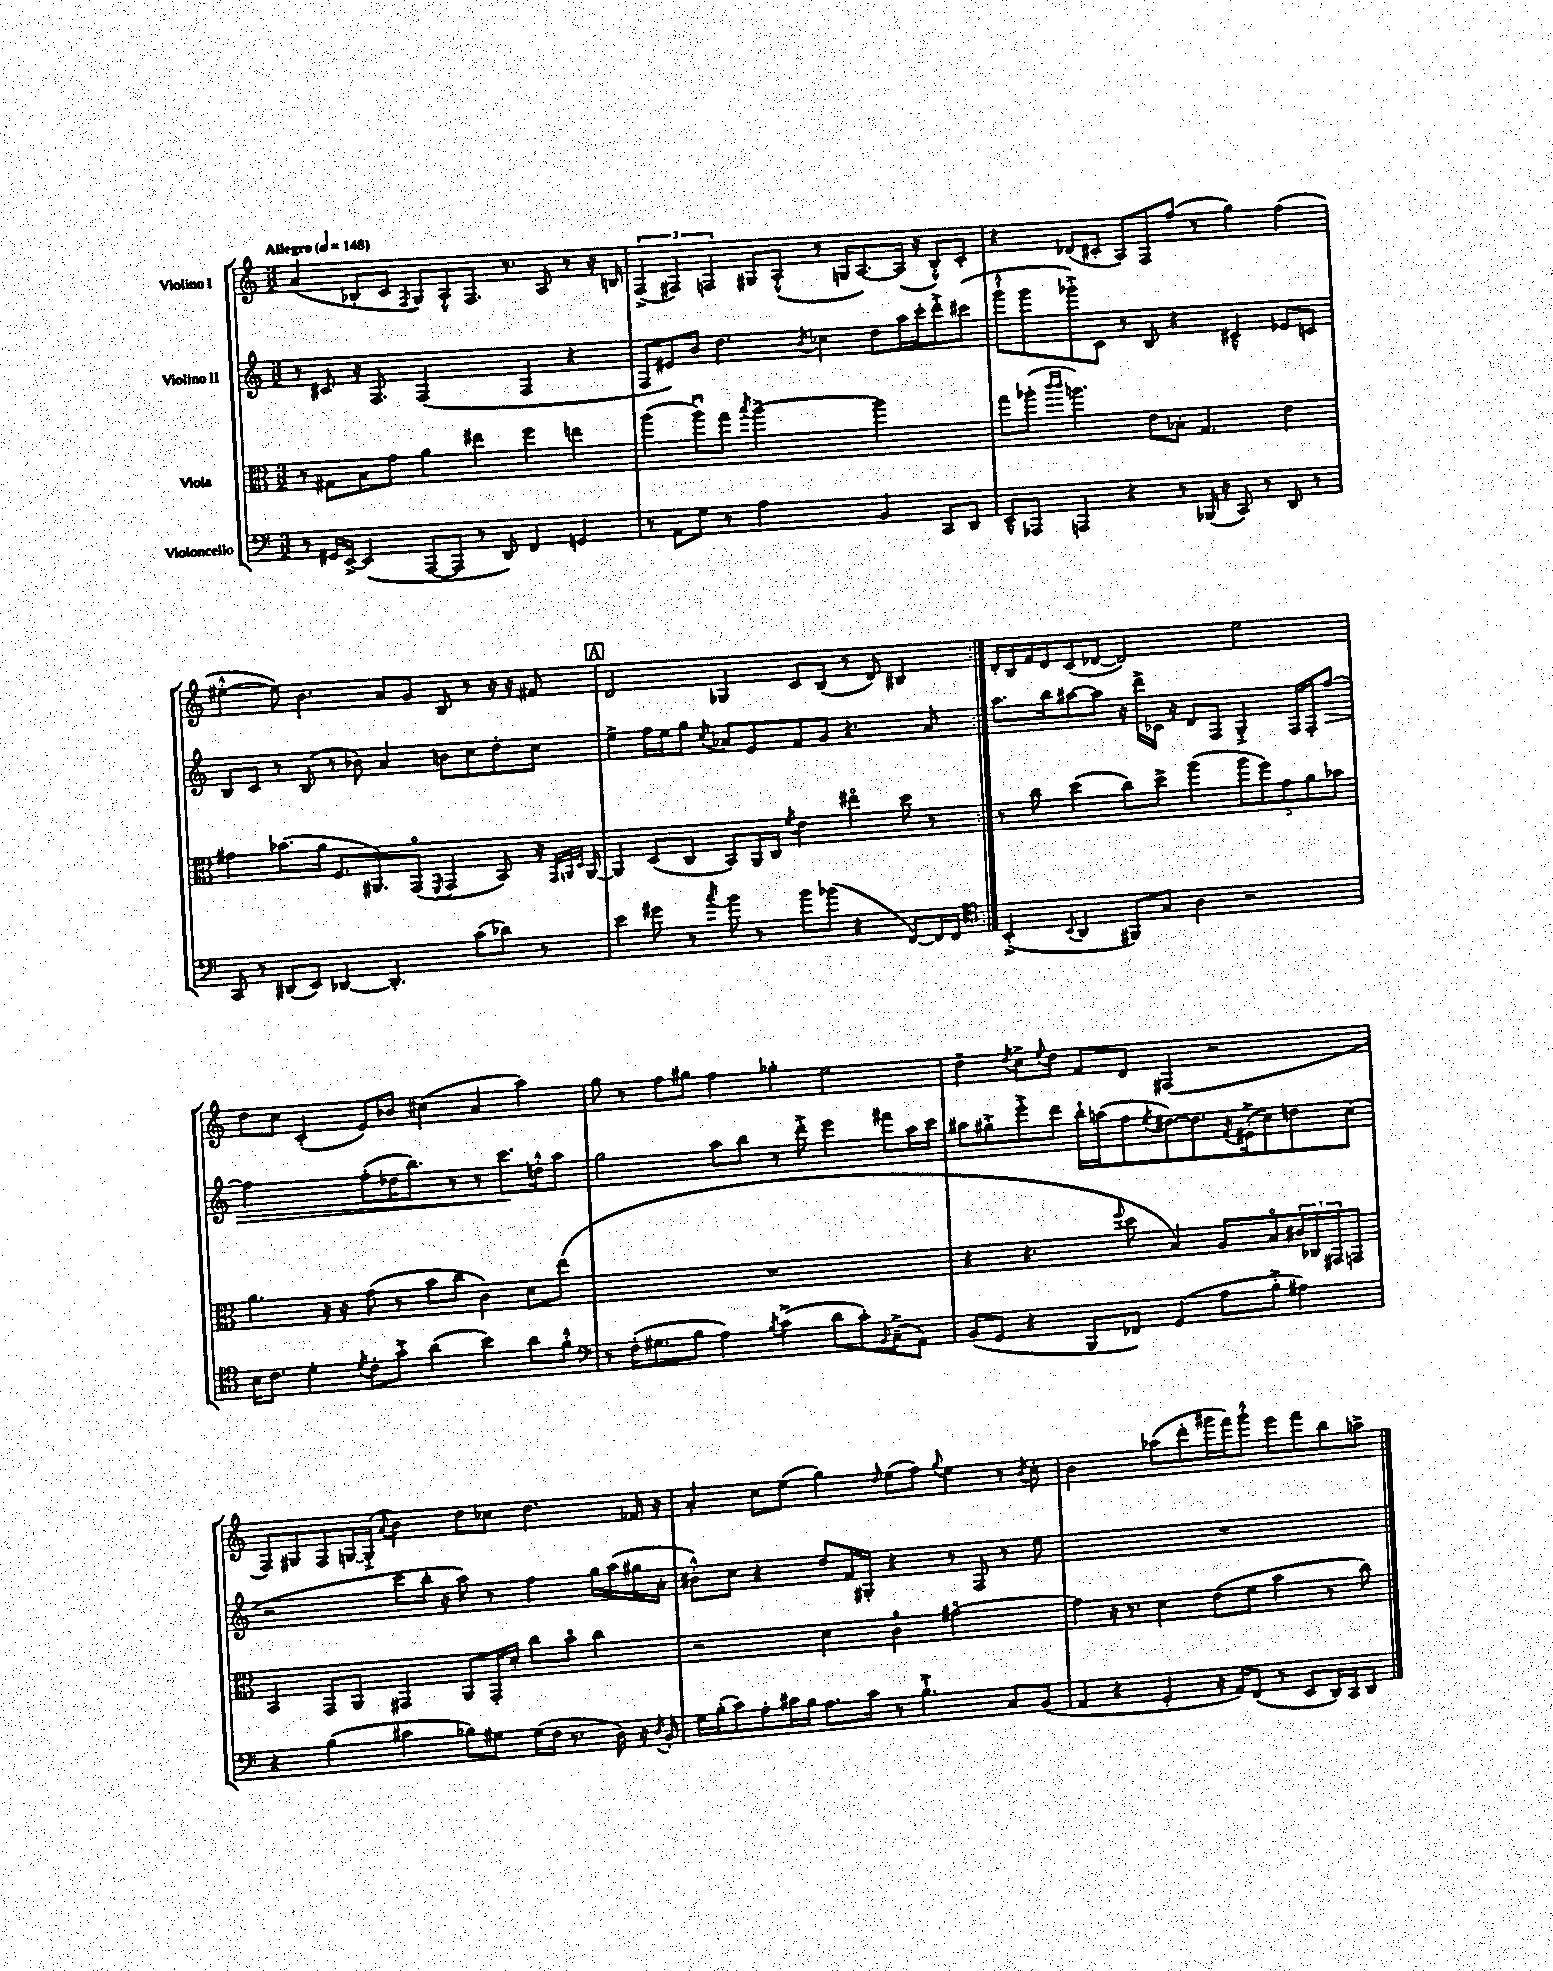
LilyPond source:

<<
\new StaffGroup <<
\new Staff = "s0" \with { instrumentName = "Violino I" } {
    \clef treble \key c \major \numericTimeSignature \time 3/2 \tempo "Allegro" 4 = 148
    \repeat volta 2 { a'4( bes8-. c'8 \acciaccatura { f8 } g8) a8-.-^ f8. r8. a8 r8 r16 b16 |
    \tuplet 3/2 { f4->( fis4) f4 } gis8 a8-.-^( r8 g16 a8.~) a16( r16 b8-.-^) c'8-. |
    r4 des'8( cis'8-. a8) f8 f''8( r8 g''4) f''4( |
    eis''4~-.-^ eis''8) b'4. a'8 g'8 b8 r8 r16 r16 fis'8 |
    \mark \markup { \box "A" } d'2 ges4 c'8 b8( r8 d'8) bis4 | }
    d'16-. b16 f'16 d'16 c'8( des'8~ des'2) e''2 |
    d''8 c''8 c'4-.( e'8) bes'8 cis''4( a'4 a''4) |
    g''8 r8 f''8 gis''8 f''4 ges''4-. e''2 |
    d''4-- \acciaccatura { d''8 } c''8-> \appoggiatura { e''8 } d''8 f'8 d'8 fis4( r2 |
    f8) gis8 f8 g16~ g16-.->( \appoggiatura { a'8 } b'4) d''8 ces''8 d''4. fes'16 r16 |
    a'4-. c''8 e''8( g''4) \grace { d''16 } e''8( f''8) \appoggiatura { g''8 } e''4 r8 \acciaccatura { b'8 } c''8-. |
    b'2 aes''8( d'''8-. gis'''16 f'''16) gis'''8-.-^ e'''8 f'''8 b''8 a''8-> \bar "|." |
}
\new Staff = "s1" \with { instrumentName = "Violino II" } {
    \clef treble \key c \major \numericTimeSignature \time 3/2
    \repeat volta 2 { r8 cis'8 r16 f8. f2( f4 r4 |
    f8 eis'8) b'8 d''4. \acciaccatura { b'8 } ces''4 d''8 a''16 c'''16-. d'''8-.-> cis'''8( |
    g'''8-!-^ g'''8 ges'''8-.->) c'8 r8 b8 r4 cis'4---^ ees'8 c'8 |
    b8 c'8 r8 b8( r8 bes'8) a'4 b'8 c''8 d''8-. c''8 |
    \mark \markup { \box "A" } e''4-> f''16 e''16 g''8 \acciaccatura { c''8 } aes'8 e'8 f'8 g'8 r4. aes'8 | }
    a''8. b''16 ais''8~ ais''8 r16 d'''16-> ces'16 r16 d'8 f8 g4-.-> f16 f16-. f''8~\> |
    f''2 f''8-.( des''16 b''8.) r8 r8 c'''8.\! d''16-.-^ a''8 |
    g''2 a''8 b''8 r8 d'''8-.-> e'''4 fis'''8 a''16 c'''16 |
    ais''8 gis''8-.-> e'''8-.-> d'''8 b''16-! a''16( f''8 \acciaccatura { e''8 } dis''8~) dis''8. \acciaccatura { f'8 } eis'16-.->( c''8) d''8 c''8( |
    r2 c'''8 b''16-. r16 a''8) r8 f''4 g''16 a''16( gis''16 a'16-. |
    bis'8-.-^) c''8 r4 d''8 f'16 gis16-. r4 r8 f8 r8 e''8 |
    R1. \bar "|." |
}
\new Staff = "s2" \with { instrumentName = "Viola" } {
    \clef alto \key c \major \numericTimeSignature \time 3/2
    \repeat volta 2 { r8 gis8 b8 g'8 a'4 eis''4 f''4 e''4 |
    a''4( a''8\downbow) g''8 \acciaccatura { b''8 } a''2~-> a''2 |
    g''8 aes''8-.( \grace { c'''16 c'''16 } a''4.) e'8 bes8-. g4. e'4 |
    gis'4 bes'8.( a'16 f8. ais,8.) g,8\flageolet( \acciaccatura { f,8 } g,4 b,8) r16 \grace { g,32 a,32 d32 } a,16~ |
    \mark \markup { \box "A" } a,4 d8( c8 b,8) a,16 c16 \acciaccatura { f'8 } e'4 eis''4\flageolet d''8 r8 | }
    r8 c''8 d''4( c''8) d''8-> a''4( \tuplet 5/4 { a''8 f''8) g'8 a'8 bes'8 } |
    a'4. r16 r16 g'8( r8 b'8 c''8 c'4) d'8 e''8( |
    R1. |
    r4 r4. \appoggiatura { f''8 } d''8 b4) a8 b8\flageolet \tuplet 3/2 { cis'16 ces16 gis,16 } g,8 |
    b,4 g,8 a,8 gis,4 a,8 gis,16-. d'16-. c''8 b'8\flageolet c''4 |
    r2 d'4 c'4\flageolet gis'2~\flageolet |
    gis'4 r16 r8. d'4 e'8( f'8 b'4 r8 c''8) \bar "|." |
}
\new Staff = "s3" \with { instrumentName = "Violoncello" } {
    \clef bass \key c \major \numericTimeSignature \time 3/2
    \repeat volta 2 { r8 gis,16 e,16~-> e,4( a,,8~ a,,8 r8 d,8) f,4 g,4 |
    r8 a,8 g8 r8 a2 b,4 c,8 d,8 |
    e,8---^ aes,,8 a,,4 r4 r8 bes,,16( r16 c,8) r8 d,8 r8 |
    c,8 r8 dis,8( e,8) des,4~ des,4.-. c'8( des'8) r8 |
    \mark \markup { \box "A" } e'4 gis'8 r8 \acciaccatura { c''8 } b'8 r8 b'8 bes'8( r4 f,8~) f,16 f,16 | }
    \clef tenor b,4-.->( \appoggiatura { b,8 } a,4 fis,8) g8 a4 r2 |
    b16 c'8. d'4-. \acciaccatura { d'8 } c'8-. g'8-.-> a'4( b'4) a'8 f'8-.-^ |
    \clef bass r8 f16-.( gis8. b8 a4) \acciaccatura { b8 } c'4->( d'8 c'8-.) \appoggiatura { b,8 } c8--->( a,8) |
    b,8( g,8 r4 b,,8 fes,8) g,4( a8 b8-.-> ais4) |
    r4 b4( cis'4 bes8) gis8 gis16( f16 r8. d16) r16 \acciaccatura { d8 } b,16-. |
    g16 b16-.( c'8) a8-. cis'16 b16 a8. cis'16 r8 b4.-!-> c8 b,8( |
    a,4 r4 g,4-. r16 a,16) f,8( r8 e,8 d,16) c,16 d,8 \bar "|." |
}
>>
>>
\layout { \context { \Score \remove "Bar_number_engraver" } }
